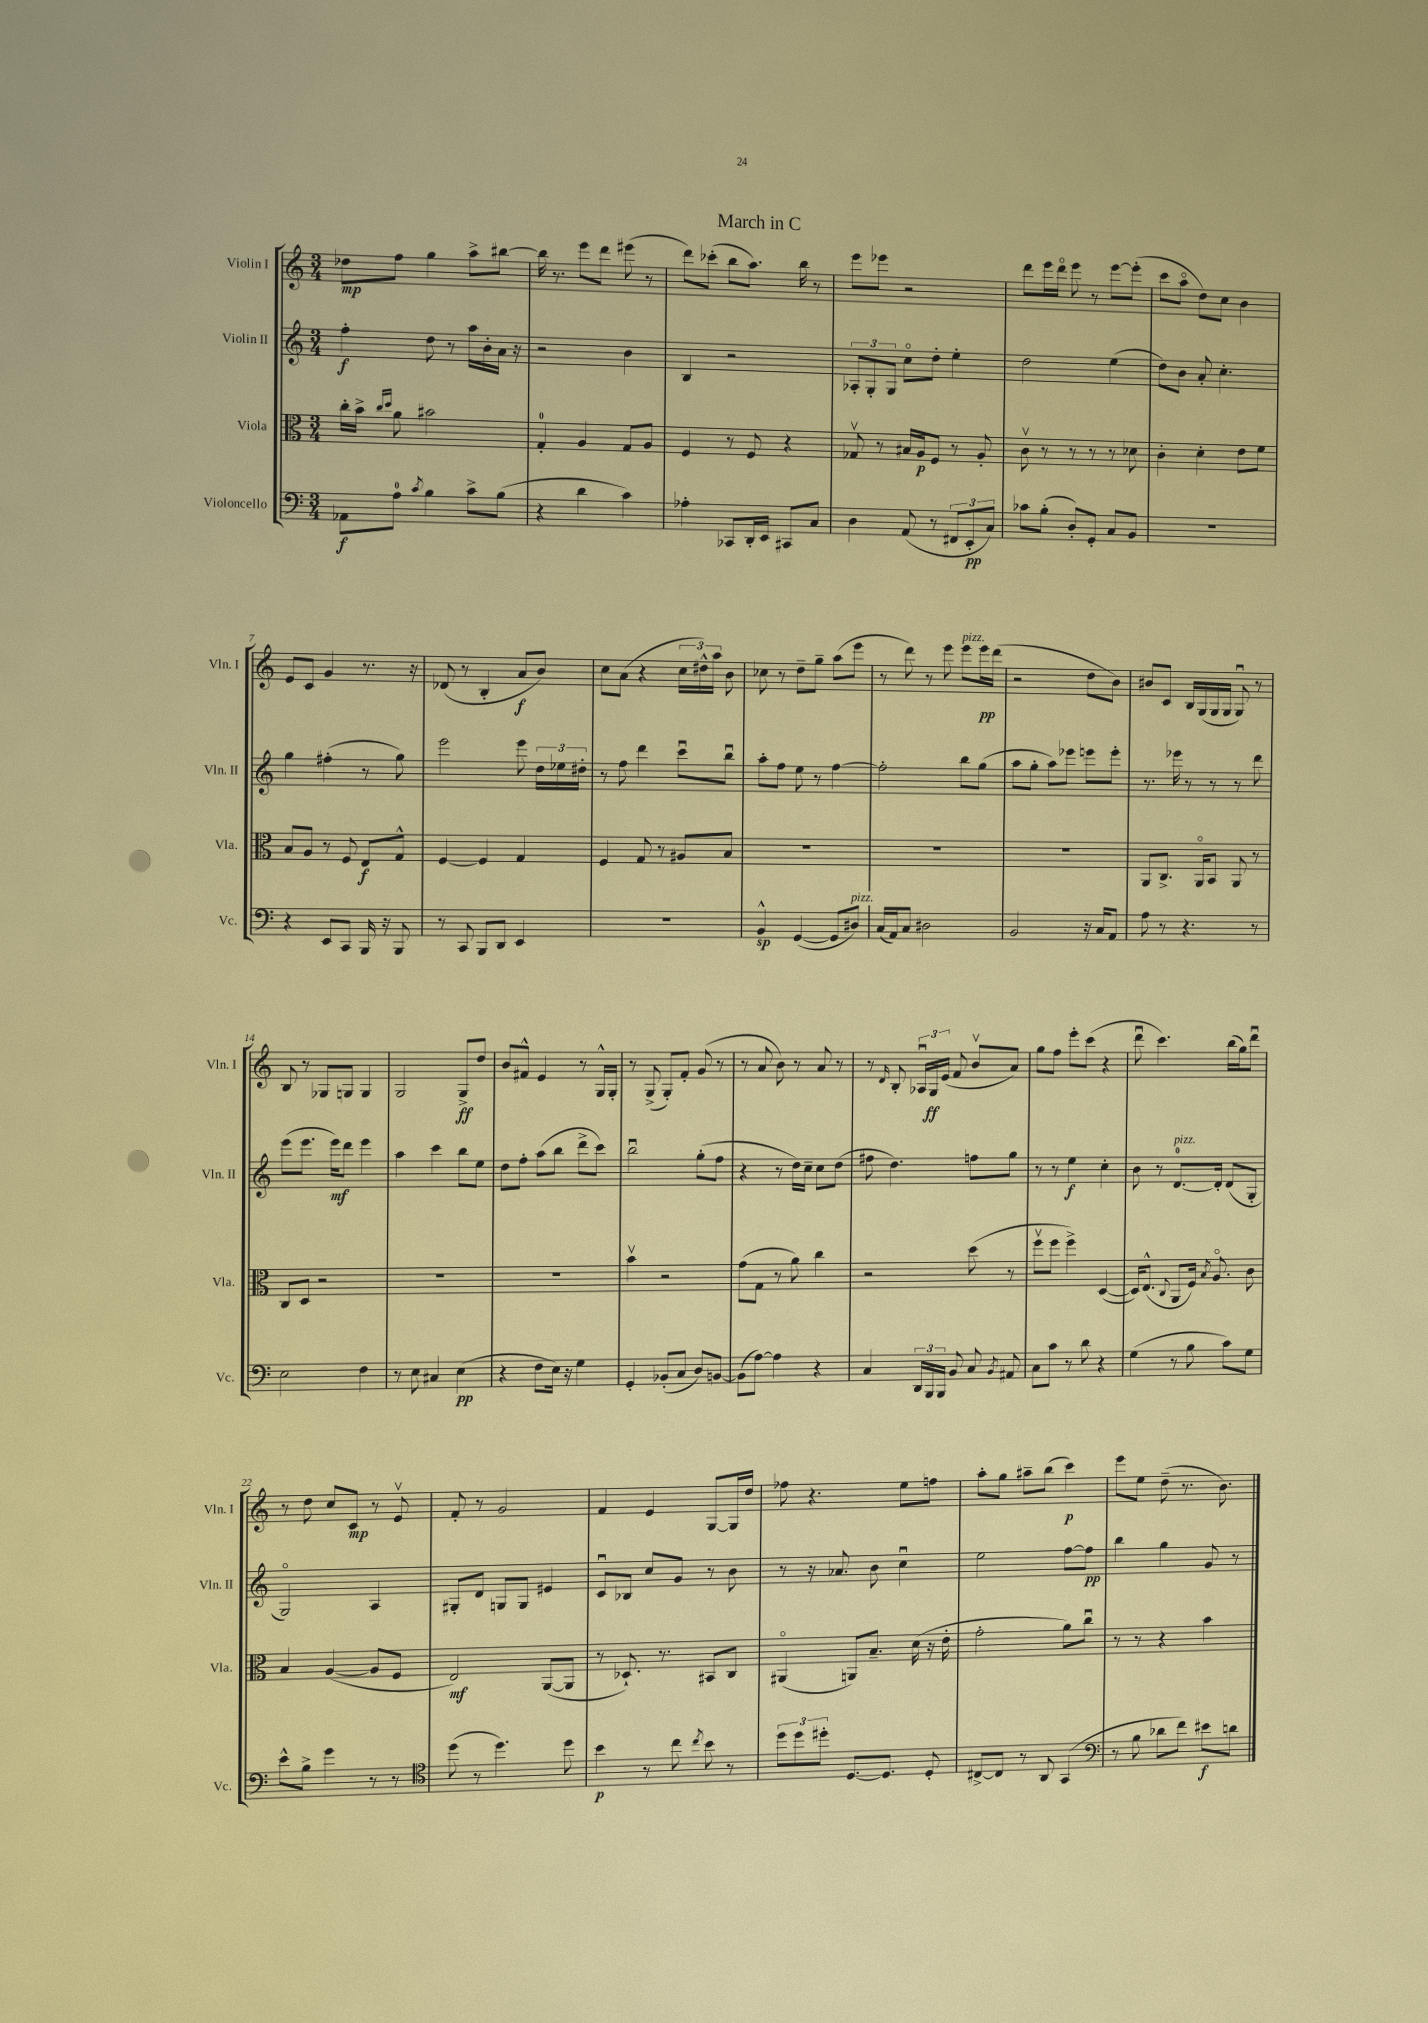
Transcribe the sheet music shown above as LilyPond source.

\header { title = "March in C" }
<<
\new StaffGroup <<
\new Staff = "s0" \with { instrumentName = "Violin I" shortInstrumentName = "Vln. I" } {
    \clef treble \key c \major \numericTimeSignature \time 3/4
    \autoBeamOff des''8[\mp f''8] g''4 a''8[-> bis''8]~ |
    bis''16 r8. e'''8[ d'''8] eis'''8( r8 |
    d'''8[) ces'''8]-.( b''8[ a''8.]) b''16 r8 |
    e'''8[ ees'''8] r2 |
    d'''8[ e'''16 d'''16]\flageolet e'''8 r8 e'''8[~ e'''8]-.( |
    c'''8[ a''8]\flageolet d''8[) c''8] b'4 |
    e'8[ c'8] g'4 r8. r16 |
    des'8( r8 b4-. a'8[\f b'8]) |
    c''8[ a'8]( r4 \tuplet 3/2 { c''16[ dis''16-^) a''16] } b'8 |
    ces''8 r8 d''8[-- g''8]-- a''8[( e'''8] |
    r8 d'''8) r8 e'''8 e'''8[^\markup { \italic "pizz." } e'''16\pp d'''16]( |
    r2 d''8[ b'8]) |
    bis'8[ c'8] b16[ g16( g16 g16] g8\downbow) r8 |
    b8 r8 ges8[ g8] g4 |
    g2 g8[->\ff d''8] |
    b'8[ fis'8]-^ e'4 r8 g16[-^ g16]-. |
    r8 g8->( g8[-.) f'8]-. g'8( r8 |
    r8 a'8 b'8) r8 a'8 r8 |
    r8 \grace { d'16 } b8-. \tuplet 3/2 { aes16[\downbow g16\ff e'16]( } f'8 b'8[\upbow a'8]) |
    g''8[ f''8] e'''8[-. c'''8]( r4 |
    d'''8\downbow c'''4.) b''16[( g''16) d'''8]\downbow |
    r8 d''8 c''8[ c'8]\mp r8 e'8\upbow |
    f'8-. r8 g'2 |
    f'4 e'4 g8[~ g16 d''16] |
    fes''8 r4. e''8[ f''8] |
    a''8[-. g''8] ais''8[-- b''8]( c'''4\p) |
    e'''8[ e''8] d''8--( r8. b'8.) \bar "|." |
}
\new Staff = "s1" \with { instrumentName = "Violin II" shortInstrumentName = "Vln. II" } {
    \clef treble \key c \major \numericTimeSignature \time 3/4
    \autoBeamOff f''4-.\f d''8 r8 a''16[ b'16-. a'16] r16 |
    r2 b'4 |
    b4 r2 |
    \tuplet 3/2 { aes8[-. g8-. g8] } c''8[\flageolet d''8]-. e''4-. |
    d''2 e''4( |
    d''8[) b'8] a'8-. c''4.-. |
    g''4 fis''4-.( r8 g''8) |
    e'''2 e'''8 \tuplet 3/2 { d''16[ ees''16 dis''16]-. } |
    r8 f''8 d'''4 c'''8[\downbow b''8]\downbow |
    a''8[-. f''8] e''8 r8 f''4~ |
    f''2-. b''8[ g''8]( |
    a''8[ g''8]-. a''8[) ees'''8] e'''8[ e'''8]-. |
    r8. ees'''16 r8 r8 r8 d'''8 |
    e'''8[( e'''8.] e'''16[\mf) d'''8] e'''4 |
    a''4 c'''4 b''8[ e''8] |
    d''8[ f''8]-. a''8[( b''8] d'''8[-> c'''8]) |
    b''2\downbow g''8[-.( f''8] |
    r4 r8 d''16[) c''16]-- c''8[ d''8]( |
    fis''8 d''4.) f''8[ g''8] |
    r8 r8 e''4\f c''4-. |
    b'8 r8 d'8.[-0~^\markup { \italic "pizz." } d'16]-. d'8[( g8]-. |
    g2\flageolet) a4 |
    gis8[-. d'8] g8[ g8] eis'4 |
    c'8[\downbow bes8] c''8[ g'8] r8 b'8 |
    r8 r16 aes'8. b'8 c''4\downbow |
    e''2 f''8[~ f''8]\pp |
    b''4 g''4 g'8 r8 \bar "|." |
}
\new Staff = "s2" \with { instrumentName = "Viola" shortInstrumentName = "Vla." } {
    \clef alto \key c \major \numericTimeSignature \time 3/4
    \autoBeamOff c''16[-. b'16]-> \grace { c''16[ d''16] } a'8 bis'2 |
    g4-0-. a4 g8[ a8] |
    f4 r8 f8 r4 |
    ges8\upbow r8 bis16[ a16\p f8] r8 a8-. |
    c'8\upbow r8 r8 r8 r8 des'8 |
    c'4-. d'4-. e'8[ f'8] |
    b8[ a8] r8 f8 e8[\f g8]-^ |
    f4~ f4 g4 |
    f4 g8 r8 ais8[ b8] |
    R2. |
    R2. |
    R2. |
    a,8[ c8.]-> a,16[\flageolet b,8] a,8 r8 |
    c8[ d8] r2 |
    R2. |
    R2. |
    b'4\upbow r2 |
    g'8[( g8] r8 a'8) c''4 |
    r2 d''8( r8 |
    f''8[\upbow f''8] f''4->) d4~( |
    d16[) e8.]-^( \appoggiatura { c8 } a,8[ f16]) \acciaccatura { b8 } a8.\flageolet c'8 |
    b4 a4~( a8[ f8] |
    e2\mf) a,8[~( a,8] |
    r8 des8.-!) r8. bis,8[ c8] |
    ais,4\flageolet( a,8[) b8.]-- d'16( r16 e'16-. |
    g'2-. a'8[) c''8]\downbow |
    r8 r8 r4 b'4 \bar "|." |
}
\new Staff = "s3" \with { instrumentName = "Violoncello" shortInstrumentName = "Vc." } {
    \clef bass \key c \major \numericTimeSignature \time 3/4
    \autoBeamOff aes,8[\f a8]-0 \acciaccatura { c'8 } b4 c'8[-> b8]( |
    r4 d'4 c'4) |
    aes4-. ces,8[ d,16-. e,16] cis,8[ c8] |
    d4 a,8( r8 \tuplet 3/2 { fis,8[ e,8-.\pp c8]) } |
    ces'8[ b8]-.( d8[-.) g,8]-. c8[ b,8] |
    R2. |
    r4 e,8[ c,8] b,,16 r16 b,,8 |
    r8 c,8 b,,8[ d,8] e,4 |
    R2. |
    b,4-^\sp g,4~( g,8[ dis8]^\markup { \italic "pizz." }) |
    c16[( a,16) c8] dis2 |
    b,2 r16 c16[ a,8] |
    a8 r8 r4. r8 |
    e2 f4 |
    r8 e8 cis4 e4\pp( |
    r4 f8[ e16]) r16 g4 |
    g,4-. bes,8[-.( c8] d8[) b,8]~ |
    b,8[( a8]~) a4 r4 |
    c4 \tuplet 3/2 { d,16[ b,,16 b,,16] } b,8 c8 \acciaccatura { b,8 } ais,8 |
    c8[ c'8] r8 d'8 r4 |
    g4( r8 b8 c'8[) g8] |
    e'8[-^ b8]-> g'4 r8 r8 |
    \clef tenor d''8( r8 d''4.) d''8 |
    b'4\p r8 c''8 \acciaccatura { c''8 } b'8 r8 |
    \tuplet 3/2 { d''8[ d''8 dis''8]-. } d8.[~ d8.] d8-. |
    cis8[~-> cis8] r8 a,8 g,4( |
    \clef bass r8 b8 des'8[ f'8]) eis'8[\f d'8] \bar "|." |
}
>>
>>
